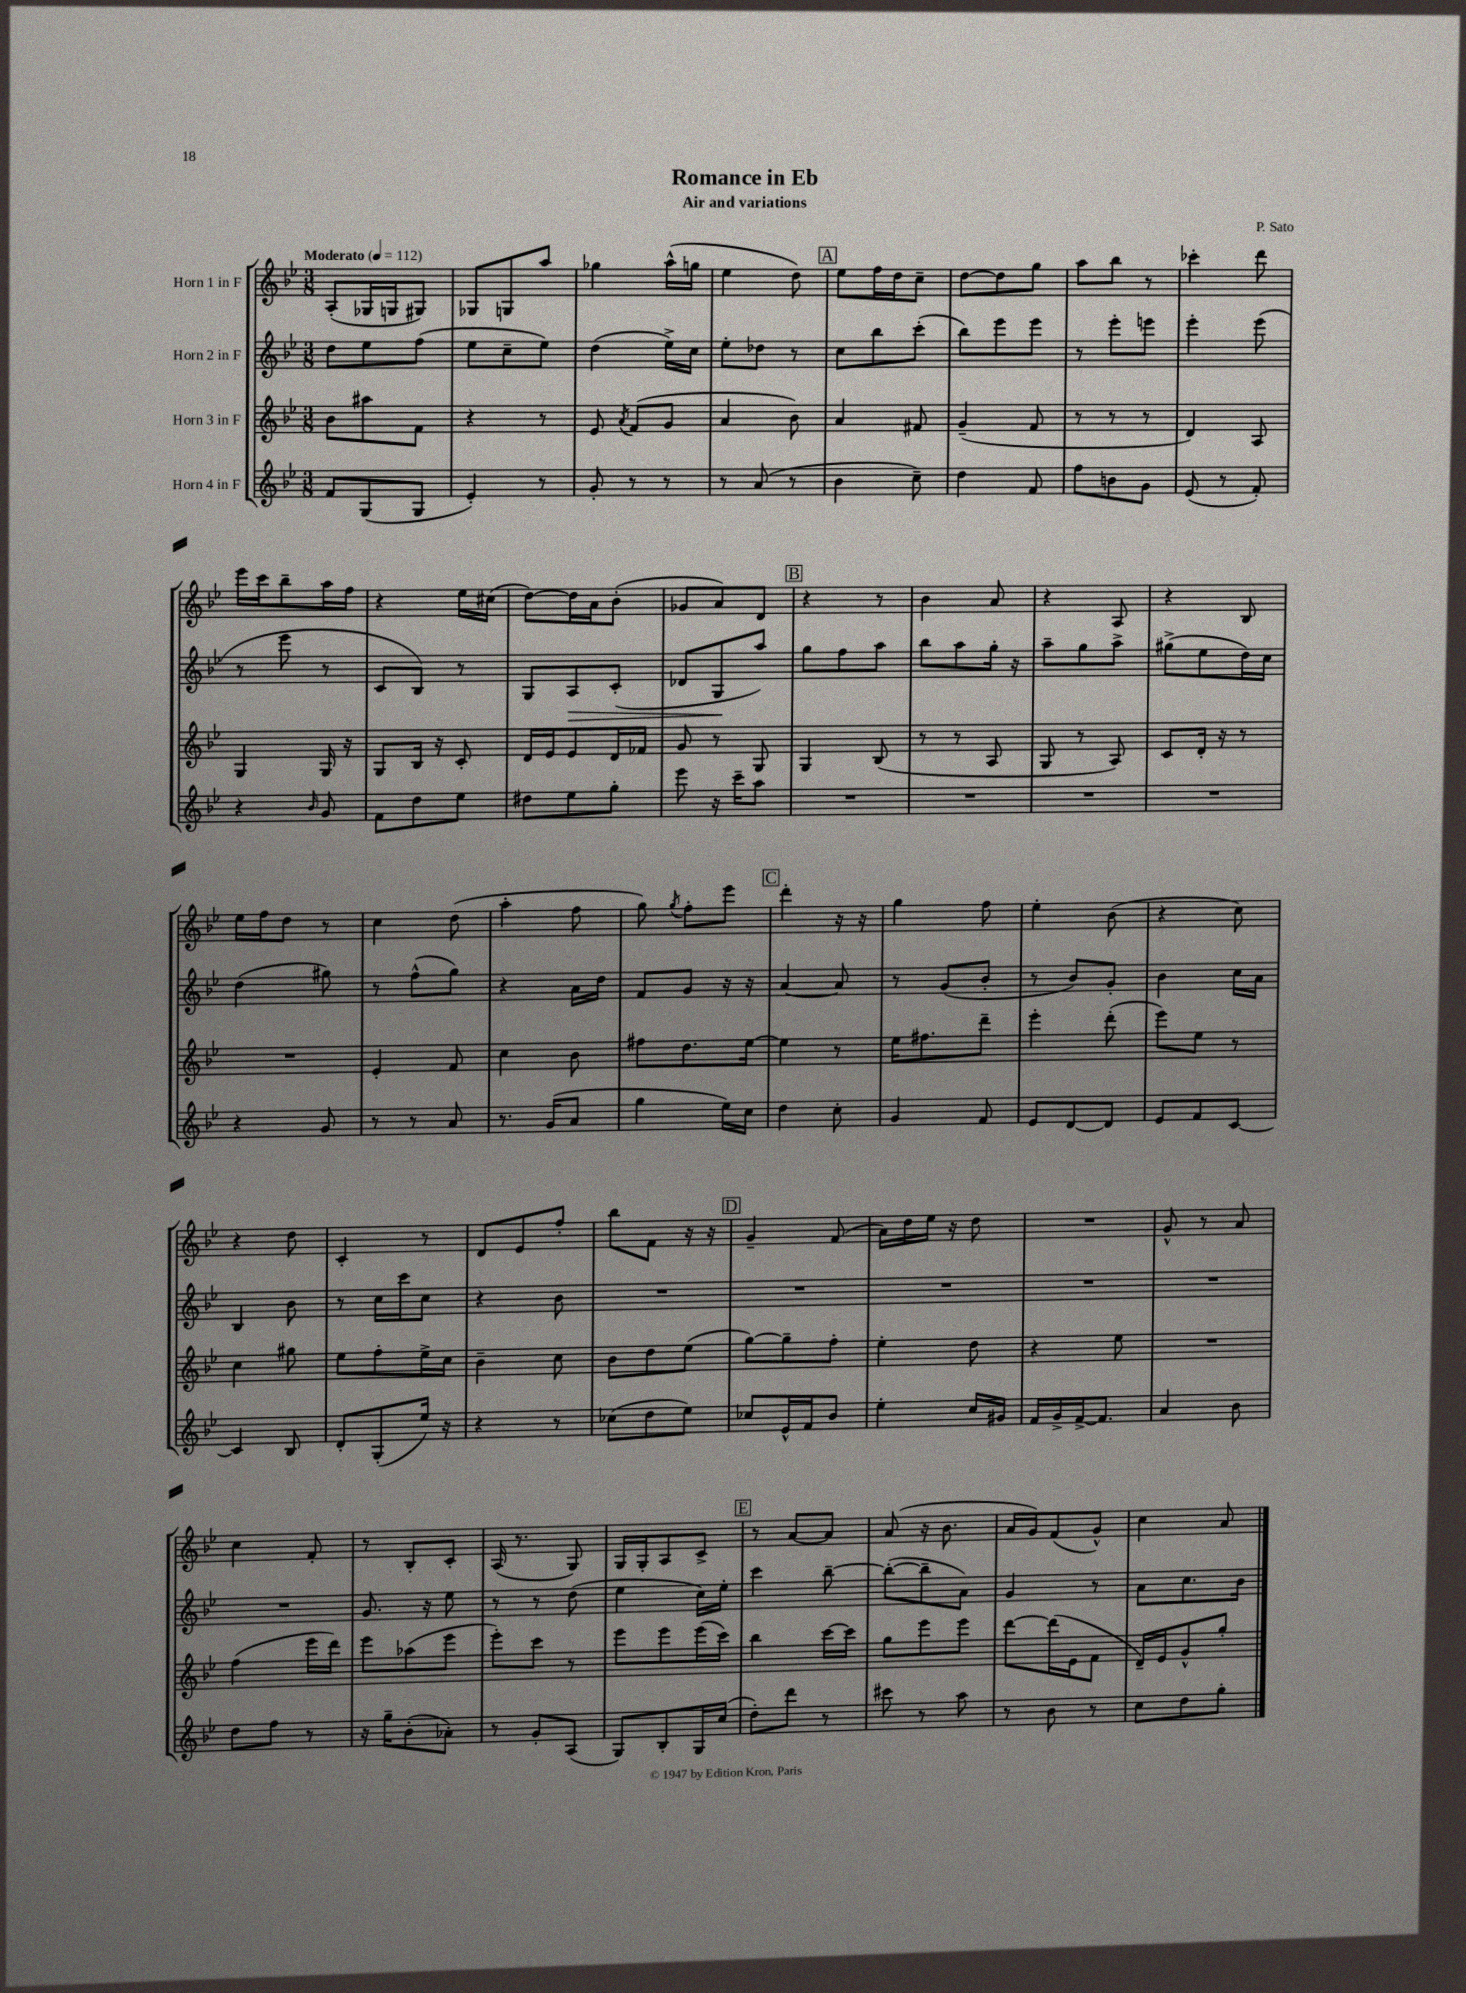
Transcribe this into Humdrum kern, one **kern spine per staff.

**kern	**kern	**kern	**dynam	**kern
*part4	*part3	*part2	*part2	*part1
*staff4	*staff3	*staff2	*staff2	*staff1
*I"Horn 4 in F	*I"Horn 3 in F	*I"Horn 2 in F	*	*I"Horn 1 in F
*clefG2	*clefG2	*clefG2	*	*clefG2
*k[b-e-]	*k[b-e-]	*k[b-e-]	*	*k[b-e-]
*M3/8	*M3/8	*M3/8	*	*M3/8
*MM112	*MM112	*MM112	*	*MM112
=1	=1	=1	=1	=1
!	!	!	!	!LO:TX:a:B:t=Moderato
8f/L	8b-\L	8dd\L	.	(8A'/L
(8G/	8aa#X\	8ee-\	.	16G-X/L
.	.	.	.	16Gn/J
8G/J	8f\J	(8ff\J	.	8G#X/J)
=2	=2	=2	=2	=2
4e-'/)	4r	8ee-\L	.	8G-X/L
.	.	8cc~\	.	8Gn/
8r	8r	8ee-\J)	.	8aa/J
=3	=3	=3	=3	=3
8g'/	8e-/	(4dd\	.	4gg-X\
.	8qa/	.	.	.
8r	(8f/L	.	.	.
8r	8g/J	16ee-^\LL)	.	(16aa^^\LL
.	.	16cc\JJ	.	16ggn\JJ
=4	=4	=4	=4	=4
8r	4a/	8ee-'\L	.	4ee-\
(8a/	.	8dd-X\J	.	.
8r	8b-\)	8r	.	8dd\)
!!LO:REH:place=s1:t=A
=5	=5	=5	=5	=5
4b-\	4a/	8cc\L	.	8ee-\L
.	.	8bb-\	.	16ff\L
.	.	.	.	16dd\J
8cc~\)	8f#X/	(8ccc'\J	.	8cc~\J
=6	=6	=6	=6	=6
4dd\	(4g~/	8bb-\L)	.	[8dd\L
.	.	8eee-\	.	8dd\]
8f/	8f/	8eee-\J	.	8gg\J
=7	=7	=7	=7	=7
8ff\L	8r	8r	.	8aa\L
8bn\	8r	8eee-'\L	.	8bb-\J
8g\J	8r	8eeen\J	.	8r
=8	=8	=8	=8	=8
(8e-/	4d/)	4eee-'\	.	4ccc-X'\
8r	.	.	.	.
8f'/)	8A/	(8eee-\	.	8ddd\
!!LO:LB:g=z
=9	=9	=9	=9	=9
4r	4G/	8r	.	16eee-\LL
.	.	.	.	16ccc\J
.	.	8eee-\	.	8bb-~\
16qqb-/	.	.	.	.
8g/	16G/	8r	.	16aa\L
.	16r	.	.	16ff\JJ
=10	=10	=10	=10	=10
8f\L	8G/L	8c/L	.	4r
8dd\	16B-/Jk	8B-/J)	.	.
.	16r	.	.	.
8ee-\J	8c'/	8r	.	16ee-\LL
.	.	.	.	(16cc#X\JJ
=11	=11	=11	=11	=11
8dd#X\L	16d/LL	8G/L	.	[8dd\L)
.	16e-/J	.	.	.
!	!	!	!LO:HP:b	!
8ee-\	8e-/	8A/	>	16dd\L]
.	.	.	.	16a\J
8gg'\J	16d/L	(8c'/J	.	(8b-'\J
.	16f-X/JJ	.	.	.
=12	=12	=12	=12	=12
8eee-\	8g/	8d-X/L	.	8g-X/L
16r	8r	8G/	.	8a/)
16ccc~\KL	.	.	.	.
8aa\J	8G/	8aa/J)	]	8d/J
!!LO:REH:place=s1:t=B
=13	=13	=13	=13	=13
4.r	4G/	8gg\L	.	4r
.	.	8ff\	.	.
.	(8B-/	8aa\J	.	8r
=14	=14	=14	=14	=14
4.r	8r	8bb-\L	.	4b-\
.	8r	8aa\	.	.
.	8A/	16gg'\Jk	.	8a/
.	.	16r	.	.
=15	=15	=15	=15	=15
4.r	8G/	8aa~\L	.	4r
.	8r	8gg\	.	.
.	8A/)	8aa^\J	.	8A/
=16	=16	=16	=16	=16
4.r	8c/L	(8gg#X^\L	.	4r
.	16d'/Jk	8ee-\	.	.
.	16r	.	.	.
.	8r	16dd\L)	.	8B-/
.	.	16cc\JJ	.	.
!!LO:LB:g=z
=17	=17	=17	=17	=17
4r	4.r	(4dd\	.	16ee-\LL
.	.	.	.	16ff\J
.	.	.	.	8dd\J
8g/	.	8gg#X\)	.	8r
=18	=18	=18	=18	=18
8r	4e-'/	8r	.	4cc\
8r	.	(8ff^^\L	.	.
8a/	8f/	8gg\J)	.	(8dd\
=19	=19	=19	=19	=19
8.r	4cc\	4r	.	4aa'\
(16g/KL	.	.	.	.
8a/J	8b-\	16a\LL	.	8ff\
.	.	16dd\JJ	.	.
=20	=20	=20	=20	=20
4gg\	8ff#X\L	8f/L	.	8gg\)
.	.	.	.	8qgg/
.	8.dd\	8g/J	.	8ff'\L
16ee-\LL)	.	16r	.	8eee-\J
16cc\JJ	[16ee-\Jk	16r	.	.
!!LO:REH:place=s1:t=C
=21	=21	=21	=21	=21
4dd\	4ee-\]	[4a/	.	4ddd'\
8cc'\	8r	8a/]	.	16r
.	.	.	.	16r
=22	=22	=22	=22	=22
4g/	16ee-\KL	8r	.	4gg\
.	8.ff#X\	.	.	.
.	.	(8g/L	.	.
8f/	8ddd~\J	8b-'/J	.	8ff\
=23	=23	=23	=23	=23
8e-/L	4eee-'\	8r	.	4ee-'\
[8d/	.	8b-/L)	.	.
8d/J]	(8ddd'\	8g'/J	.	(8b-\
=24	=24	=24	=24	=24
8e-/L	8eee-\L)	4b-\	.	4r
8f/	8ee-\J	.	.	.
[8c/J	8r	16cc\LL	.	8cc\)
.	.	16a\JJ	.	.
!!LO:LB:g=z
=25	=25	=25	=25	=25
4c/]	4cc\	4B-/	.	4r
8B-/	8gg#X\	8b-\	.	8dd\
=26	=26	=26	=26	=26
8d'/L	8ee-\L	8r	.	4c'/
(8G'/	8ff'\	16cc\LL	.	.
.	.	16ccc\J	.	.
16ee-/Jk)	16ee-^\L	8cc\J	.	8r
16r	16cc\JJ	.	.	.
=27	=27	=27	=27	=27
4r	4b-~\	4r	.	8d/L
.	.	.	.	8e-/
8r	8cc\	8b-\	.	8ff'/J
=28	=28	=28	=28	=28
(8cc-X\L	8b-\L	4.r	.	8bb-\L
8dd\	8dd\	.	.	8f\J
8ee-\J)	(8ee-\J	.	.	16r
.	.	.	.	16r
!!LO:REH:place=s1:t=D
=29	=29	=29	=29	=29
8cc-X/L	[8gg\L)	4.r	.	4g~/
16e-^^/L	8gg~\]	.	.	.
16f/J	.	.	.	.
8b-/J	8ff'\J	.	.	(8f/
=30	=30	=30	=30	=30
4ee-'\	4ee-'\	4.r	.	16a\LL)
.	.	.	.	16dd\
.	.	.	.	16ee-\JJ
.	.	.	.	16r
16cc/LL	8dd\	.	.	8dd\
16g#X/JJ	.	.	.	.
=31	=31	=31	=31	=31
16f/LL	4r	4.r	.	4.r
16g^/	.	.	.	.
[16f^/J	.	.	.	.
8.f/J]	.	.	.	.
.	8ee-\	.	.	.
=32	=32	=32	=32	=32
4a/	4.r	4.r	.	8g^^/
.	.	.	.	8r
8b-\	.	.	.	8a/
!!LO:LB:g=z
=33	=33	=33	=33	=33
8dd\L	(4ff\	4.r	.	4cc\
8ff\J	.	.	.	.
8r	16eee-\LL	.	.	8f'/
.	16ddd\JJ)	.	.	.
=34	=34	=34	=34	=34
16r	8eee-\L	8.g/	.	8r
16gg~\KL	.	.	.	.
(8b-'\	(8aa-X\	.	.	8B-'/L
.	.	16r	.	.
8a-X'\J)	8eee-\J	8ee-\	.	8c'/J
=35	=35	=35	=35	=35
8r	8eee-'\L)	8r	.	(16A/
.	.	.	.	8.r
8g'/L	8ccc\J	8r	.	.
(8A/J	8r	(8dd\	.	8G/)
=36	=36	=36	=36	=36
8G/L)	8eee-\L	4ee-\	.	16G/LL
.	.	.	.	16G'/J
8B-'/	8eee-\	.	.	8A/
16G/L	(16eee-\L	16cc\LL)	.	8c^/J
(16cc/JJ	16ccc\JJ)	16ee-'\JJ	.	.
!!LO:REH:place=s1:t=E
=37	=37	=37	=37	=37
8dd'\L)	4bb-\	4ccc\	.	8r
8ddd\J	.	.	.	[8a/L
8r	[16ccc\LL	[8bb-~\	.	8a/J]
.	16ccc\JJ]	.	.	.
=38	=38	=38	=38	=38
8ccc#X\	8gg\L	(8bb-'\L_	.	(8a/
8r	8eee-\	8bb-~\]	.	16r
.	.	.	.	8.b-\
8aa\	8eee-\J	8a\J)	.	.
=39	=39	=39	=39	=39
8r	[8ddd\L	4g/	.	16a/LL
.	.	.	.	16g/J)
8b-\	(16ddd\L]	.	.	(8f/
.	16e-\J	.	.	.
8r	8f\J	8r	.	8g^^/J)
=40	=40	=40	=40	=40
8cc\L	16d~/LL)	8a\L	.	4cc\
.	16e-/J	.	.	.
8dd\	8g^^/	8.cc\	.	.
8gg'\J	8gg'/J	.	.	8a/
.	.	16b-\Jk	.	.
==	==	==	==	==
*-	*-	*-	*-	*-
